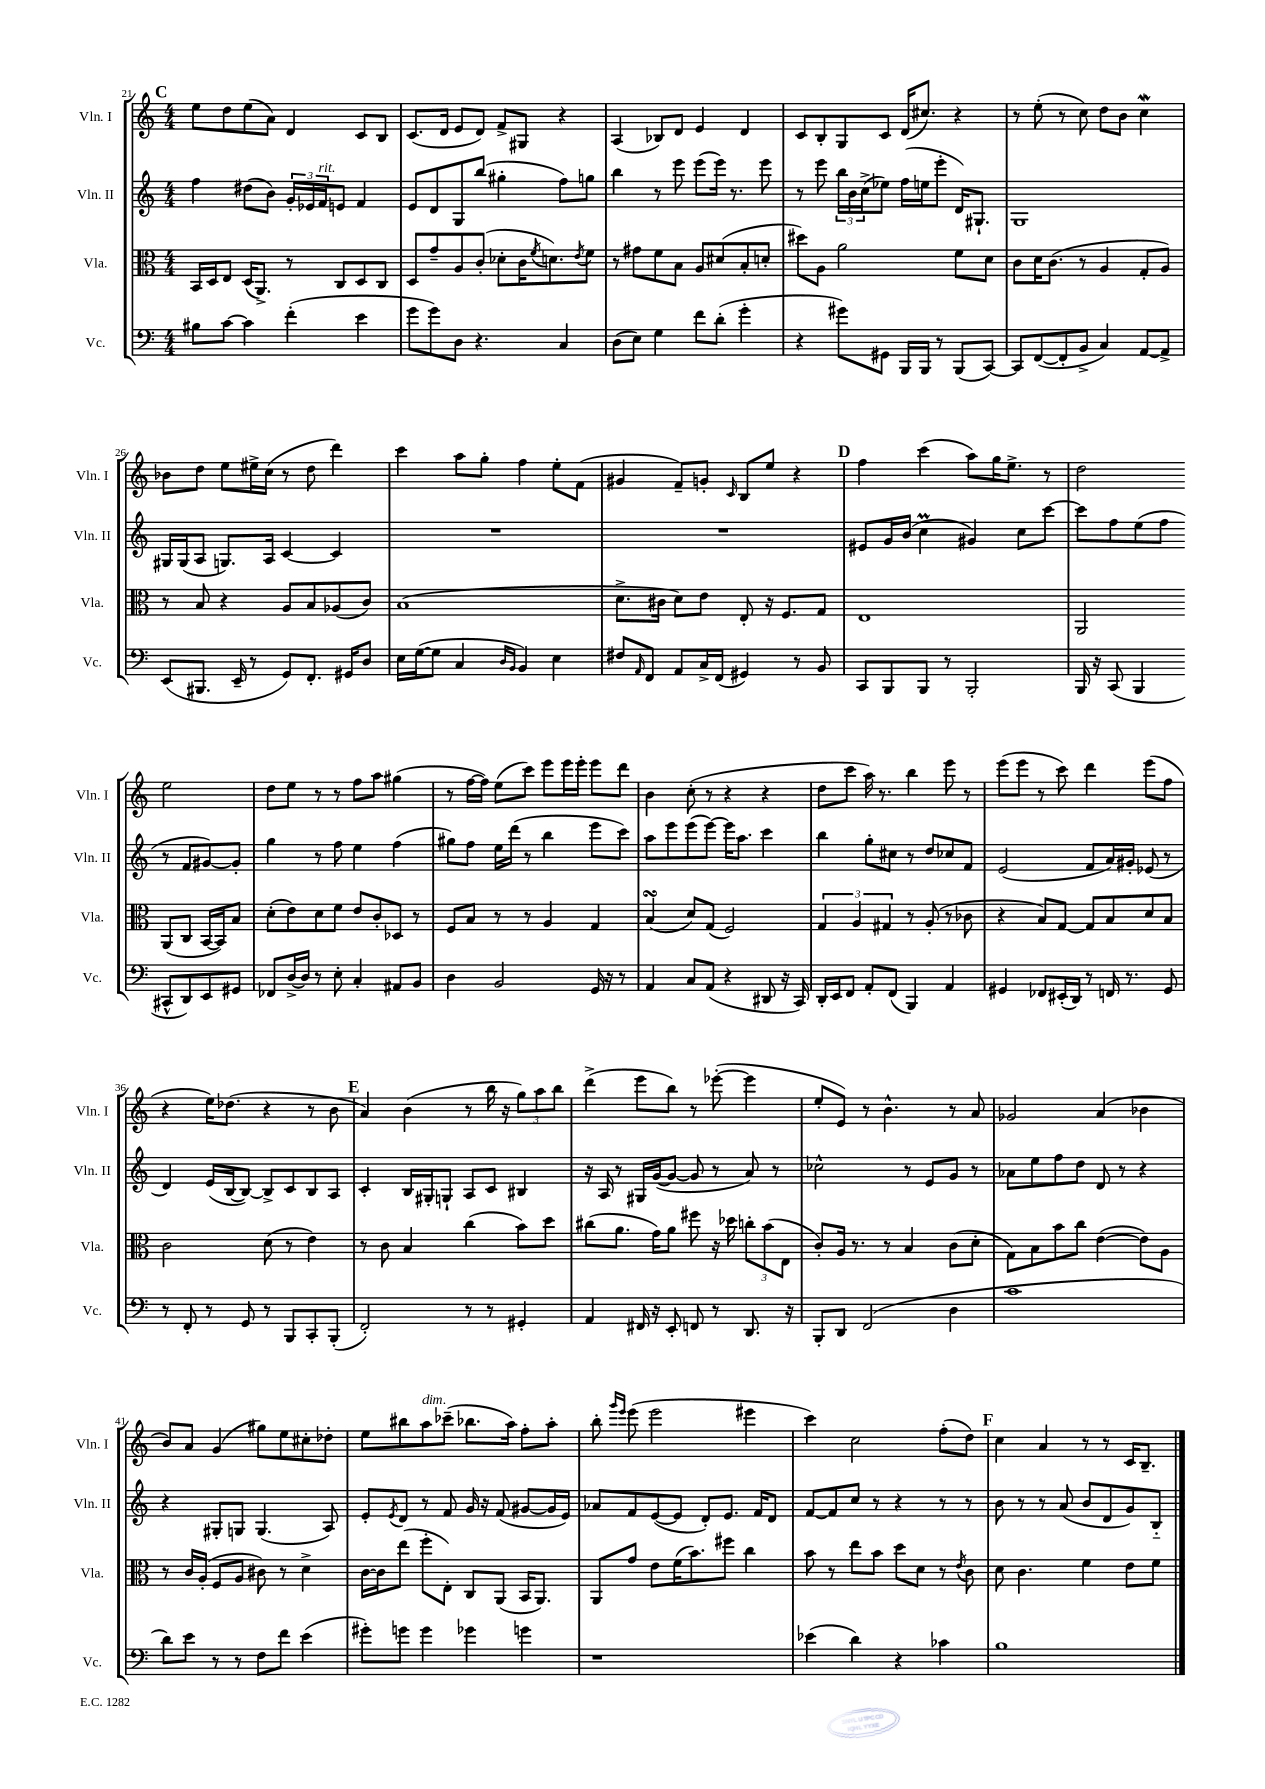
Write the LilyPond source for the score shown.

<<
\new StaffGroup <<
\new Staff = "s0" \with { instrumentName = "Vln. I" shortInstrumentName = "Vln. I" } {
    \clef treble \key c \major \numericTimeSignature \time 4/4
    \mark \markup { \bold "C" } e''8 d''8 e''8( a'8) d'4 c'8 b8 |
    c'8.( d'16 e'8 d'8) f'8-> gis8 r4 |
    a4( bes8) d'8 e'4 d'4 |
    c'8 b8-. g8 c'8 d'16( cis''8.) r4 |
    r8 e''8-.( r8 c''8) d''8 b'8 c''4\mordent |
    bes'8 d''8 e''8 eis''16-> c''16( r8 d''8 d'''4) |
    c'''4 a''8 g''8-. f''4 e''8-. f'8( |
    gis'4 f'8--) g'8-. \grace { c'16 } b8 e''8 r4 |
    \mark \markup { \bold "D" } f''4 c'''4( a''8) g''16 e''8.-> r8 |
    d''2 e''2 |
    d''8 e''8 r8 r8 f''8 a''8 gis''4( |
    r8 f''16~ f''16) e''8( c'''8) e'''8 e'''16 e'''16-. e'''8 d'''8 |
    b'4 c''8-.( r8 r4 r4 |
    d''8 c'''8 a''16) r8. b''4 e'''8 r8 |
    e'''8( e'''8 r8 c'''8) d'''4 e'''8( f''8 |
    r4 e''16) des''8.( r4 r8 b'8 |
    \mark \markup { \bold "E" } a'4) b'4( r8 b''16 r16 \tuplet 3/2 { g''8) a''8 b''8 } |
    d'''4->( e'''8 b''8) r8 ees'''8~-.( ees'''4 |
    e''8-. e'8) r8 b'4.-^ r8 a'8 |
    ges'2 a'4( bes'4 |
    b'8) a'8 g'4( gis''8) e''8 cis''8-. des''8-. |
    e''8 bis''8 a''8^\markup { \italic "dim." } ces'''8--( bes''8. a''16) f''8-. a''8-. |
    b''8-. \grace { g'''16 e'''16 } e'''8( e'''2 eis'''4 |
    c'''4) c''2 f''8-.( d''8) |
    \mark \markup { \bold "F" } c''4 a'4 r8 r8 c'16 b8.-- \bar "|." |
}
\new Staff = "s1" \with { instrumentName = "Vln. II" shortInstrumentName = "Vln. II" } {
    \clef treble \key c \major \numericTimeSignature \time 4/4
    \mark \markup { \bold "C" } f''4 dis''8( b'8) \tuplet 3/2 { g'16-. ees'16 f'16^\markup { \italic "rit." } } e'8 f'4 |
    e'8 d'8 g8 b''8( gis''4-. f''8) g''8 |
    b''4 r8 e'''8 e'''8( e'''16) r8. e'''8 |
    r8 e'''8 \tuplet 3/2 { b''16 b'16 c''16->( } ees''8) f''16( e''16 e'''8-. d'16) gis8.-! |
    g1 |
    gis16 gis16( a8 g8.) a16 c'4~ c'4 |
    R1 |
    R1 |
    \mark \markup { \bold "D" } eis'8 g'16 b'16( c''4\prall gis'4) c''8 c'''8~ |
    c'''8 f''8 e''8( f''8 r8 f'8 gis'8~) gis'8-. |
    g''4 r8 f''8 e''4 f''4( |
    gis''8) f''8 e''16 d'''16( r8 b''4 e'''8 c'''8) |
    a''8 e'''8 e'''8( e'''8~) e'''16 a''8. c'''4 |
    b''4 g''8-. cis''8 r8 d''8 ces''8 f'8 |
    e'2( f'8 a'16) gis'16-. ees'8( r8 |
    d'4) e'16( b16~ b8~) b8-> c'8 b8 a8 |
    \mark \markup { \bold "E" } c'4-. b16 gis16-. g8-! a8 c'8 bis4 |
    r16 a16 r8 gis16 g'16~( g'8~ g'8 r8 a'8) r8 |
    ces''2-^ r8 e'8 g'8 r8 |
    aes'8 e''8 f''8 d''8 d'8 r8 r4 |
    r4 gis8-. g8 g4.( a8) |
    e'8-. \acciaccatura { e'8 } d'8 r8 f'8 g'16 r16 f'8( gis'8~ gis'16 e'16) |
    aes'8 f'8 e'8~( e'8 d'8-.) e'8. f'16 d'8 |
    f'8~ f'8 c''8 r8 r4 r8 r8 |
    \mark \markup { \bold "F" } b'8 r8 r8 a'8( b'8 d'8 g'8) b8-_ \bar "|." |
}
\new Staff = "s2" \with { instrumentName = "Vla." shortInstrumentName = "Vla." } {
    \clef alto \key c \major \numericTimeSignature \time 4/4
    \mark \markup { \bold "C" } b,16 d16 e8 d16( a,8.->) r8 c8 d8 c8 |
    d8 g'8-- a8 c'8-.( des'8-. c'16 \acciaccatura { f'8 } d'8.) \acciaccatura { e'8 } f'8 |
    r8 gis'8 f'8 b8 a8 dis'8( b8-. d'8-. |
    dis''8) a8 a'2 f'8 d'8 |
    c'8 d'16 c'8.( r8 a4 g8-. a8) |
    r8 b8 r4 a8 b8 aes8( c'8) |
    b1( |
    d'8.-> cis'16 d'8) e'8 e8-. r16 f8. g8 |
    \mark \markup { \bold "D" } e1 |
    a,2 a,8( c8 b,16~ b,16) b8 |
    d'8-.( e'8) d'8 f'8 e'8 c'8-. des8 r8 |
    f8 b8 r8 r8 a4 g4 |
    b4\turn( d'8) g8( f2) |
    \tuplet 3/2 { g4 a4 gis4 } r8 a8-.( r8 ces'8 |
    r4 b8) g8~ g8 b8 d'8 b8 |
    c'2 d'8( r8 e'4) |
    \mark \markup { \bold "E" } r8 c'8 b4 c''4( b'8) d''8 |
    cis''8( a'8. g'16) a'8 fis''8 r16 des''16 \tuplet 3/2 { c''8-. b'8( e8 } |
    c'8-.) a16 r8. r8 b4 c'8( d'8-. |
    g8) b8 b'8 c''8 e'4~( e'8) a8 |
    r8 c'16 a16-.( f8 a8 cis'8) r8 d'4-> |
    c'16~ c'16 e''8( f''8-. e8-.) c8 a,8( b,16 a,8.) |
    a,8 g'8 e'8 f'16( b'8.) fis''8 c''4 |
    b'8 r8 e''8 b'8 d''8 d'8 r8 \acciaccatura { e'8 } c'8 |
    \mark \markup { \bold "F" } d'8 c'4. f'4 e'8 f'8 \bar "|." |
}
\new Staff = "s3" \with { instrumentName = "Vc." shortInstrumentName = "Vc." } {
    \clef bass \key c \major \numericTimeSignature \time 4/4
    \mark \markup { \bold "C" } bis8 c'8~ c'4 f'4-.( e'4 |
    g'8 g'8) d8 r4. c4 |
    d8( e8) g4 f'8 d'8-.( g'4-. |
    r4 gis'8) gis,8 b,,16 b,,16 r8 b,,8( c,8~) |
    c,8 f,8~( f,8-. b,8-> c4) a,8~ a,8-> |
    e,8( bis,,8. e,16-- r8 g,8) f,8.-. gis,16 d8 |
    e16 g16~( g8 c4 \grace { d16 b,16 } b,4) e4 |
    fis8 \grace { a,16 } f,8 a,8 c16-> f,16( gis,4) r8 b,8 |
    \mark \markup { \bold "D" } c,8 b,,8 b,,8 r8 b,,2-. |
    b,,16 r16 c,8( b,,4 cis,8-^ d,8) e,8 gis,8 |
    fes,8 d16~-> d16 r8 e8-. c4-. ais,8 b,8 |
    d4 b,2 g,16 r16 r8 |
    a,4 c8 a,8( r4 dis,8 r16 c,16) |
    d,16-. e,16 f,8 a,8-. f,8( b,,4) a,4 |
    gis,4 fes,8 eis,16-.( d,16) r8 f,16 r8. gis,8 |
    r8 f,8-. r8 g,8 r8 b,,8 c,8-. b,,8-.( |
    \mark \markup { \bold "E" } f,2-.) r8 r8 gis,4-. |
    a,4 fis,16 r16 e,8-. f,8 r8 d,8. r16 |
    b,,8-. d,8 f,2( d4 |
    c'1 |
    d'8) e'8 r8 r8 f8 f'8 e'4( |
    gis'8-.) g'8 g'4 ges'4 g'4 |
    r1 |
    ees'4( d'4) r4 ces'4 |
    \mark \markup { \bold "F" } b1 \bar "|." |
}
>>
>>
\layout { \context { \Score currentBarNumber = #21 } }
